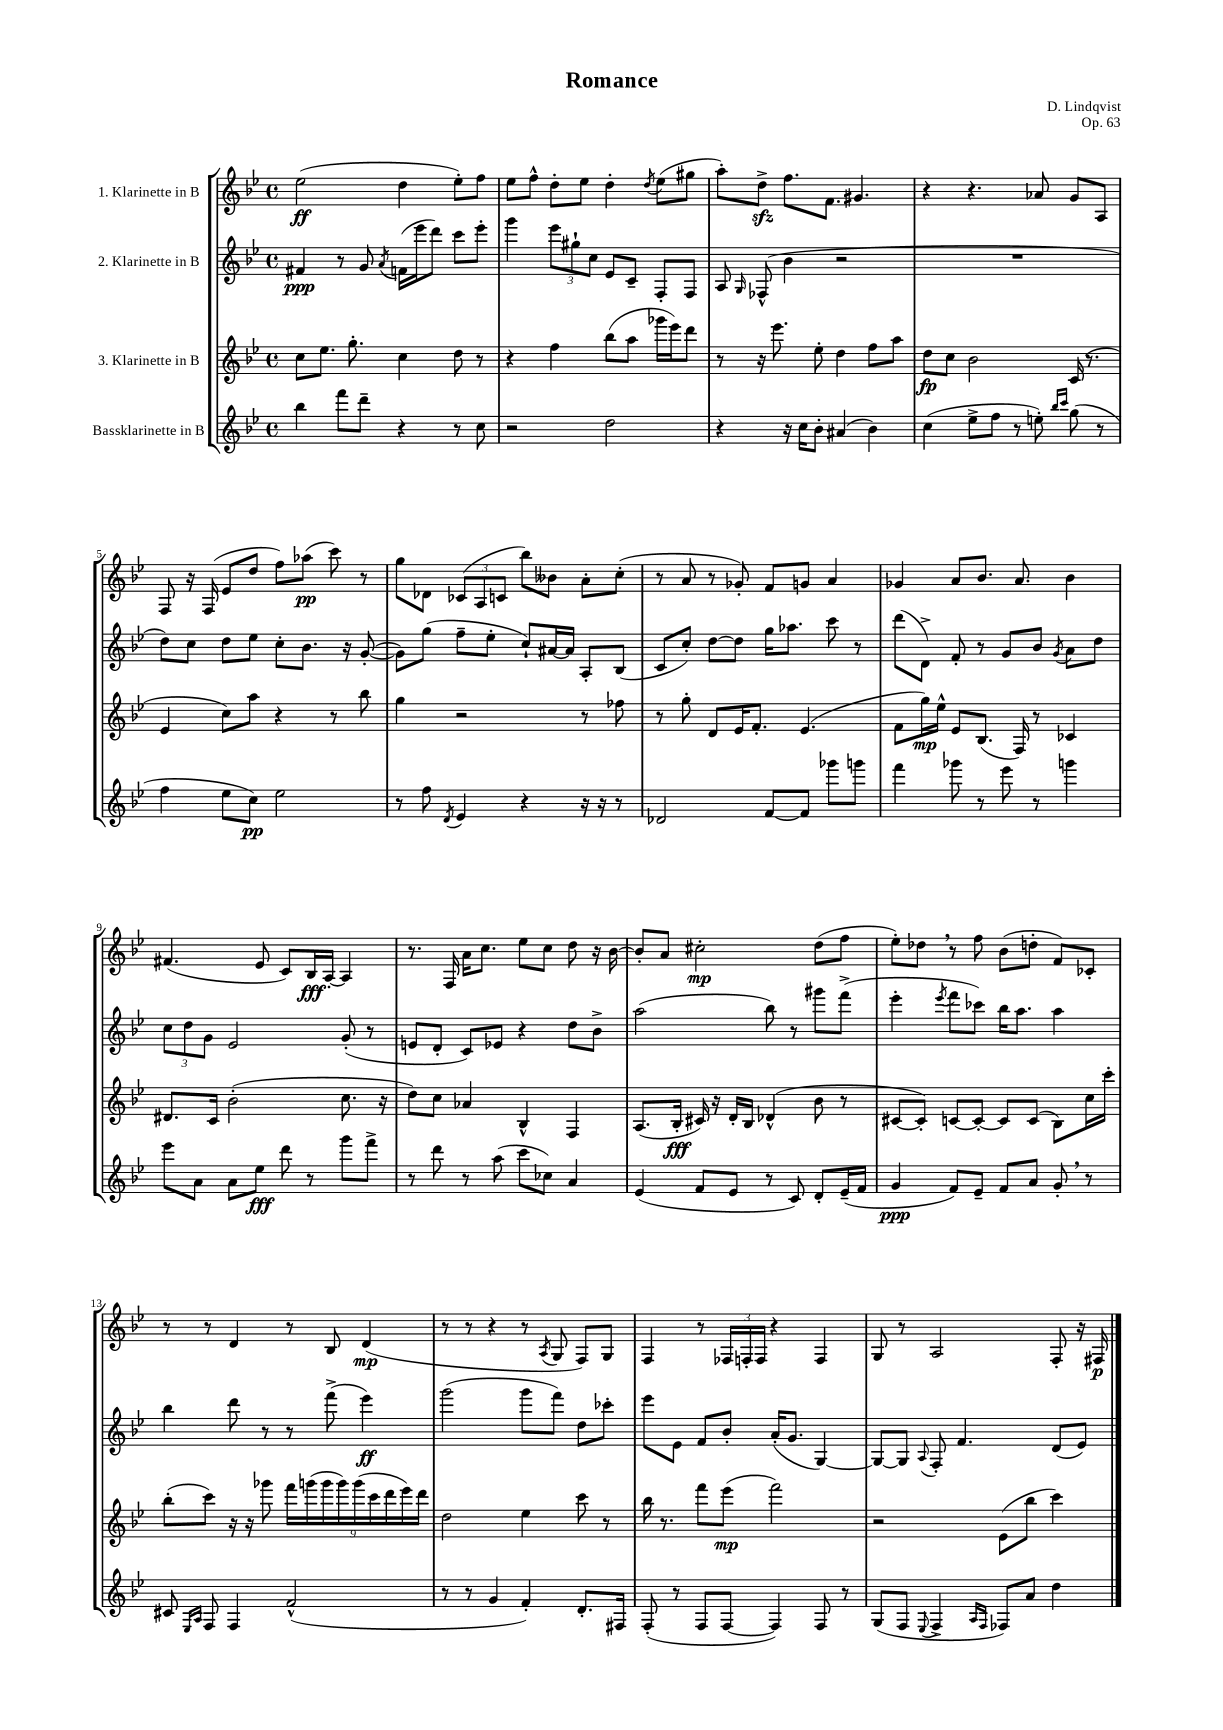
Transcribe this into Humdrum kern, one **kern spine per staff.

**kern	**dynam	**kern	**dynam	**kern	**dynam	**kern	**dynam
*part4	*part4	*part3	*part3	*part2	*part2	*part1	*part1
*staff4	*staff4	*staff3	*staff3	*staff2	*staff2	*staff1	*staff1
*I"Bassklarinette in B	*	*I"3. Klarinette in B	*	*I"2. Klarinette in B	*	*I"1. Klarinette in B	*
*clefG2	*	*clefG2	*	*clefG2	*	*clefG2	*
*k[b-e-]	*	*k[b-e-]	*	*k[b-e-]	*	*k[b-e-]	*
*M4/4	*	*M4/4	*	*M4/4	*	*M4/4	*
*met(c)	*	*met(c)	*	*met(c)	*	*met(c)	*
=1	=1	=1	=1	=1	=1	=1	=1
4bb-\	.	8cc\L	.	4f#X/	ppp	(2ee-\	ff
.	.	8.ee-\J	.	.	.	.	.
8fff\L	.	.	.	8r	.	.	.
.	.	8.gg'\	.	.	.	.	.
8ddd~\J	.	.	.	8g/	.	.	.
.	.	.	.	8qa/	.	.	.
4r	.	4cc\	.	(16fn\LL	.	4dd\	.
.	.	.	.	16eee-\J	.	.	.
.	.	.	.	8ddd\J)	.	.	.
8r	.	8dd\	.	8ccc\L	.	8ee-'\L)	.
8cc\	.	8r	.	8eee-'\J	.	8ff\J	.
=2	=2	=2	=2	=2	=2	=2	=2
2r	.	4r	.	4ggg\	.	8ee-\L	.
.	.	.	.	.	.	8ff^^\J	.
.	.	4ff\	.	12eee-\L	.	8dd'\L	.
.	.	.	.	12gg#X`\	.	.	.
.	.	.	.	.	.	8ee-\J	.
.	.	.	.	12cc\J	.	.	.
2dd\	.	(8bb-\L	.	8e-/L	.	4dd'\	.
.	.	8aa\J	.	8c~/J	.	.	.
.	.	.	.	.	.	8qdd/	.
.	.	16ggg-X\LL	.	8F'/L	.	(8ee-\L	.
.	.	16eee-\J)	.	.	.	.	.
.	.	8ddd\J	.	8F/J	.	8gg#X\J	.
=3	=3	=3	=3	=3	=3	=3	=3
4r	.	8r	.	8A/	.	8aa'\L)	.
.	.	.	.	16qqG/	.	.	.
.	.	16r	.	(8F-X^^/	.	8ddzz^\J	.
.	.	8.eee-\	.	.	.	.	.
16r	.	.	.	4b-\	.	8.ff\L	.
16cc\KL	.	.	.	.	.	.	.
8b-'\J	.	8ee-'\	.	.	.	.	.
.	.	.	.	.	.	8.f\J	.
(4a#X/	.	4dd\	.	2r	.	.	.
.	.	.	.	.	.	4.g#X/	.
4b-\)	.	8ff\L	.	.	.	.	.
.	.	8aa\J	.	.	.	.	.
=4	=4	=4	=4	=4	=4	=4	=4
(4cc\	.	8dd\L	fp	1r	.	4r	.
.	.	8cc\J	.	.	.	.	.
8ee-^\L	.	2b-\	.	.	.	4.r	.
8ff\J	.	.	.	.	.	.	.
8r	.	.	.	.	.	.	.
8een'\)	.	.	.	.	.	8a-X/	.
16qqbb-/LL	.	.	.	.	.	.	.
16qqccc/JJ	.	.	.	.	.	.	.
(8gg\	.	(16c/	.	.	.	8g/L	.
.	.	8.r	.	.	.	.	.
8r	.	.	.	.	.	8A/J	.
!!LO:LB:g=z
=5	=5	=5	=5	=5	=5	=5	=5
4ff\	.	4e-/	.	8dd\L)	.	8F/	.
.	.	.	.	8cc\J	.	16r	.
.	.	.	.	.	.	(16F/	.
8ee-\L	.	8cc\L)	.	8dd\L	.	8e-/L	.
8cc\J)	pp	8aa\J	.	8ee-\J	.	8dd/J	.
2ee-\	.	4r	.	8cc'\L	.	8ff\L)	.
.	.	.	.	8.b-\J	.	(8aa-X\J	pp
.	.	8r	.	.	.	8ccc\)	.
.	.	.	.	16r	.	.	.
.	.	8bb-\	.	([8g'/	.	8r	.
=6	=6	=6	=6	=6	=6	=6	=6
8r	.	4gg\	.	8g\L])	.	8gg\L	.
8ff\	.	.	.	(8gg\J	.	8d-X\J	.
8qd/	.	.	.	.	.	.	.
4e-/	.	2r	.	8ff~\L	.	(12c-X/L	.
.	.	.	.	.	.	12A/	.
.	.	.	.	8ee-'\J	.	.	.
.	.	.	.	.	.	12cn/J	.
4r	.	.	.	8cc`/L)	.	8bb-\L)	.
.	.	.	.	[16a#X/L	.	8b--X\J	.
.	.	.	.	16a#/JJ]	.	.	.
16r	.	8r	.	8A'/L	.	8a'\L	.
16r	.	.	.	.	.	.	.
8r	.	8ff-X\	.	(8B-/J	.	(8cc'\J	.
=7	=7	=7	=7	=7	=7	=7	=7
2d-X/	.	8r	.	8c/L	.	8r	.
.	.	8gg'\	.	8cc'/J)	.	8a/	.
.	.	8d/L	.	[8dd\L	.	8r	.
.	.	16e-/K	.	8dd\J]	.	8g-X'/)	.
.	.	8.f'/J	.	.	.	.	.
[8f/L	.	.	.	16gg\KL	.	8f/L	.
.	.	.	.	8.aa-X\J	.	.	.
8f/J]	.	(4.e-/	.	.	.	8gn/J	.
8ggg-X\L	.	.	.	8ccc\	.	4a/	.
8gggn\J	.	.	.	8r	.	.	.
=8	=8	=8	=8	=8	=8	=8	=8
4fff\	.	8f\L	.	(8ddd\L	.	4g-X/	.
.	.	16gg\L)	mp	8d^\J)	.	.	.
.	.	16ee-^^\JJ	.	.	.	.	.
8ggg-X\	.	8e-/L	.	8f'/	.	8a/L	.
8r	.	(8.B-/J	.	8r	.	8.b-/J	.
8eee-\	.	.	.	8g/L	.	.	.
.	.	16F/)	.	.	.	8.a/	.
8r	.	8r	.	8b-/J	.	.	.
.	.	.	.	8qg/	.	.	.
4gggn\	.	4c-X/	.	8a\L	.	4b-\	.
.	.	.	.	8dd\J	.	.	.
!!LO:LB:g=z
=9	=9	=9	=9	=9	=9	=9	=9
8eee-\L	.	8.d#X/L	.	12cc\L	.	(4.f#X/	.
.	.	.	.	12dd\	.	.	.
8a\J	.	.	.	.	.	.	.
.	.	.	.	12g\J	.	.	.
.	.	16c/Jk	.	.	.	.	.
8a\L	.	(2b-'\	.	2e-/	.	.	.
8ee-\J	fff	.	.	.	.	8e-/	.
8ddd\	.	.	.	.	.	8c/L)	.
8r	.	.	.	.	.	16B-/L	fff
.	.	.	.	.	.	[16A'/JJ	.
8ggg\L	.	8.cc\	.	(8g'/	.	4A/]	.
8fff^\J	.	.	.	8r	.	.	.
.	.	16r	.	.	.	.	.
=10	=10	=10	=10	=10	=10	=10	=10
8r	.	8dd\L)	.	8en/L	.	8.r	.
8ddd\	.	8cc\J	.	8d'/J	.	.	.
.	.	.	.	.	.	16F/	.
8r	.	4a-X/	.	8c/L)	.	16a\KL	.
.	.	.	.	.	.	8.cc\J	.
(8aa\	.	.	.	8e-X/J	.	.	.
8ccc\L	.	4B-^^/	.	4r	.	8ee-\L	.
8cc-X\J)	.	.	.	.	.	8cc\J	.
4a/	.	4F/	.	8dd\L	.	8dd\	.
.	.	.	.	8b-^\J	.	16r	.
.	.	.	.	.	.	[16b-\	.
=11	=11	=11	=11	=11	=11	=11	=11
(4e-/	.	(8.A/L	.	(2aa\	.	8b-'/L]	.
.	.	.	.	.	.	8a/J	.
.	.	16B-'/Jk	fff	.	.	.	.
8f/L	.	16c#X/)	.	.	.	2cc#X'\	mp
.	.	16r	.	.	.	.	.
8e-/J	.	16d'/LL	.	.	.	.	.
.	.	16B-/JJ	.	.	.	.	.
8r	.	(4d-X^^/	.	8bb-\)	.	.	.
8c/)	.	.	.	8r	.	.	.
8d'/L	.	8b-\	.	8ggg#X\L	.	(8dd\L	.
(16e-~/L	.	8r	.	(8fff^\J	.	8ff\J	.
16f/JJ	.	.	.	.	.	.	.
=12	=12	=12	=12	=12	=12	=12	=12
4g/	ppp	[8c#X/L	.	4eee-'\	.	8ee-'\L)	.
.	.	8c#'/J])	.	.	.	8dd-X,\J	.
.	.	.	.	8qeee-/	.	.	.
8f/L)	.	[8cn/L	.	8fff\L	.	8r	.
8e-~/J	.	8c'/J_	.	8ccc-X\J)	.	8ff\	.
8f/L	.	8c/L]	.	16bb-\KL	.	(8b-\L	.
.	.	.	.	8.aa\J	.	.	.
8a/J	.	(8c/J	.	.	.	8ddn'\J	.
8g',/	.	8B-\L)	.	4aa\	.	8f/L)	.
8r	.	16cc\L	.	.	.	8c-X'/J	.
.	.	16ccc'\JJ	.	.	.	.	.
!!LO:LB:g=z
=13	=13	=13	=13	=13	=13	=13	=13
8c#X/	.	(8bb-'\L	.	4bb-\	.	8r	.
16qqE-/LL	.	.	.	.	.	.	.
16qqA/JJ	.	.	.	.	.	.	.
8F/	.	8ccc\J)	.	.	.	8r	.
4F/	.	16r	.	8ddd\	.	4d/	.
.	.	16r	.	.	.	.	.
.	.	8ggg-X\	.	8r	.	.	.
(2f^^/	.	18fff\LL	.	8r	.	8r	.
.	.	(18gggn\	.	.	.	.	.
.	.	18ggg\	.	.	.	.	.
.	.	.	.	(8fff^\	.	8B-/	.
.	.	18ggg\)	.	.	.	.	.
.	.	(18ggg\	.	.	.	.	.
.	.	.	.	4eee-\)	ff	(4d/	mp
.	.	18ccc\	.	.	.	.	.
.	.	18ddd\	.	.	.	.	.
.	.	18eee-\)	.	.	.	.	.
.	.	18ddd\JJ	.	.	.	.	.
=14	=14	=14	=14	=14	=14	=14	=14
8r	.	2dd\	.	(2ggg\	.	8r	.
8r	.	.	.	.	.	8r	.
4g/	.	.	.	.	.	4r	.
4f'/)	.	4ee-\	.	8ggg\L	.	8r	.
.	.	.	.	.	.	8qA/	.
.	.	.	.	8fff\J)	.	8G/	.
8.d'/L	.	8ccc\	.	8dd\L	.	8F/L)	.
.	.	8r	.	8ccc-X'\J	.	8G/J	.
16F#X/Jk	.	.	.	.	.	.	.
=15	=15	=15	=15	=15	=15	=15	=15
(8F'/	.	16bb-\	.	8eee-\L	.	4F/	.
.	.	8.r	.	.	.	.	.
8r	.	.	.	8e-\J	.	.	.
8F/L	.	8fff\L	.	8f/L	.	8r	.
[8F/J	.	(8eee-\J	mp	8b-'/J	.	24F-X/LL	.
.	.	.	.	.	.	24Fn'/	.
.	.	.	.	.	.	24F/JJ	.
4F/])	.	2fff\)	.	(16a'/KL	.	4r	.
.	.	.	.	8.g/J	.	.	.
8F/	.	.	.	[4G/)	.	4F/	.
8r	.	.	.	.	.	.	.
=16	=16	=16	=16	=16	=16	=16	=16
(8G/L	.	2r	.	8G/L_	.	8G/	.
8F/J	.	.	.	8G/J]	.	8r	.
8qqE-/	.	.	.	8qqA/	.	.	.
4F^/	.	.	.	8F'/	.	2A/	.
.	.	.	.	4.f/	.	.	.
16qqA/LL	.	.	.	.	.	.	.
16qqF/JJ	.	.	.	.	.	.	.
8F-X/L)	.	(8e-\L	.	.	.	.	.
8a/J	.	8bb-\J	.	.	.	.	.
4dd\	.	4ccc\)	.	(8d/L	.	8F'/	.
.	.	.	.	8e-/J)	.	16r	.
.	.	.	.	.	.	16F#X/	p
==	==	==	==	==	==	==	==
*-	*-	*-	*-	*-	*-	*-	*-
